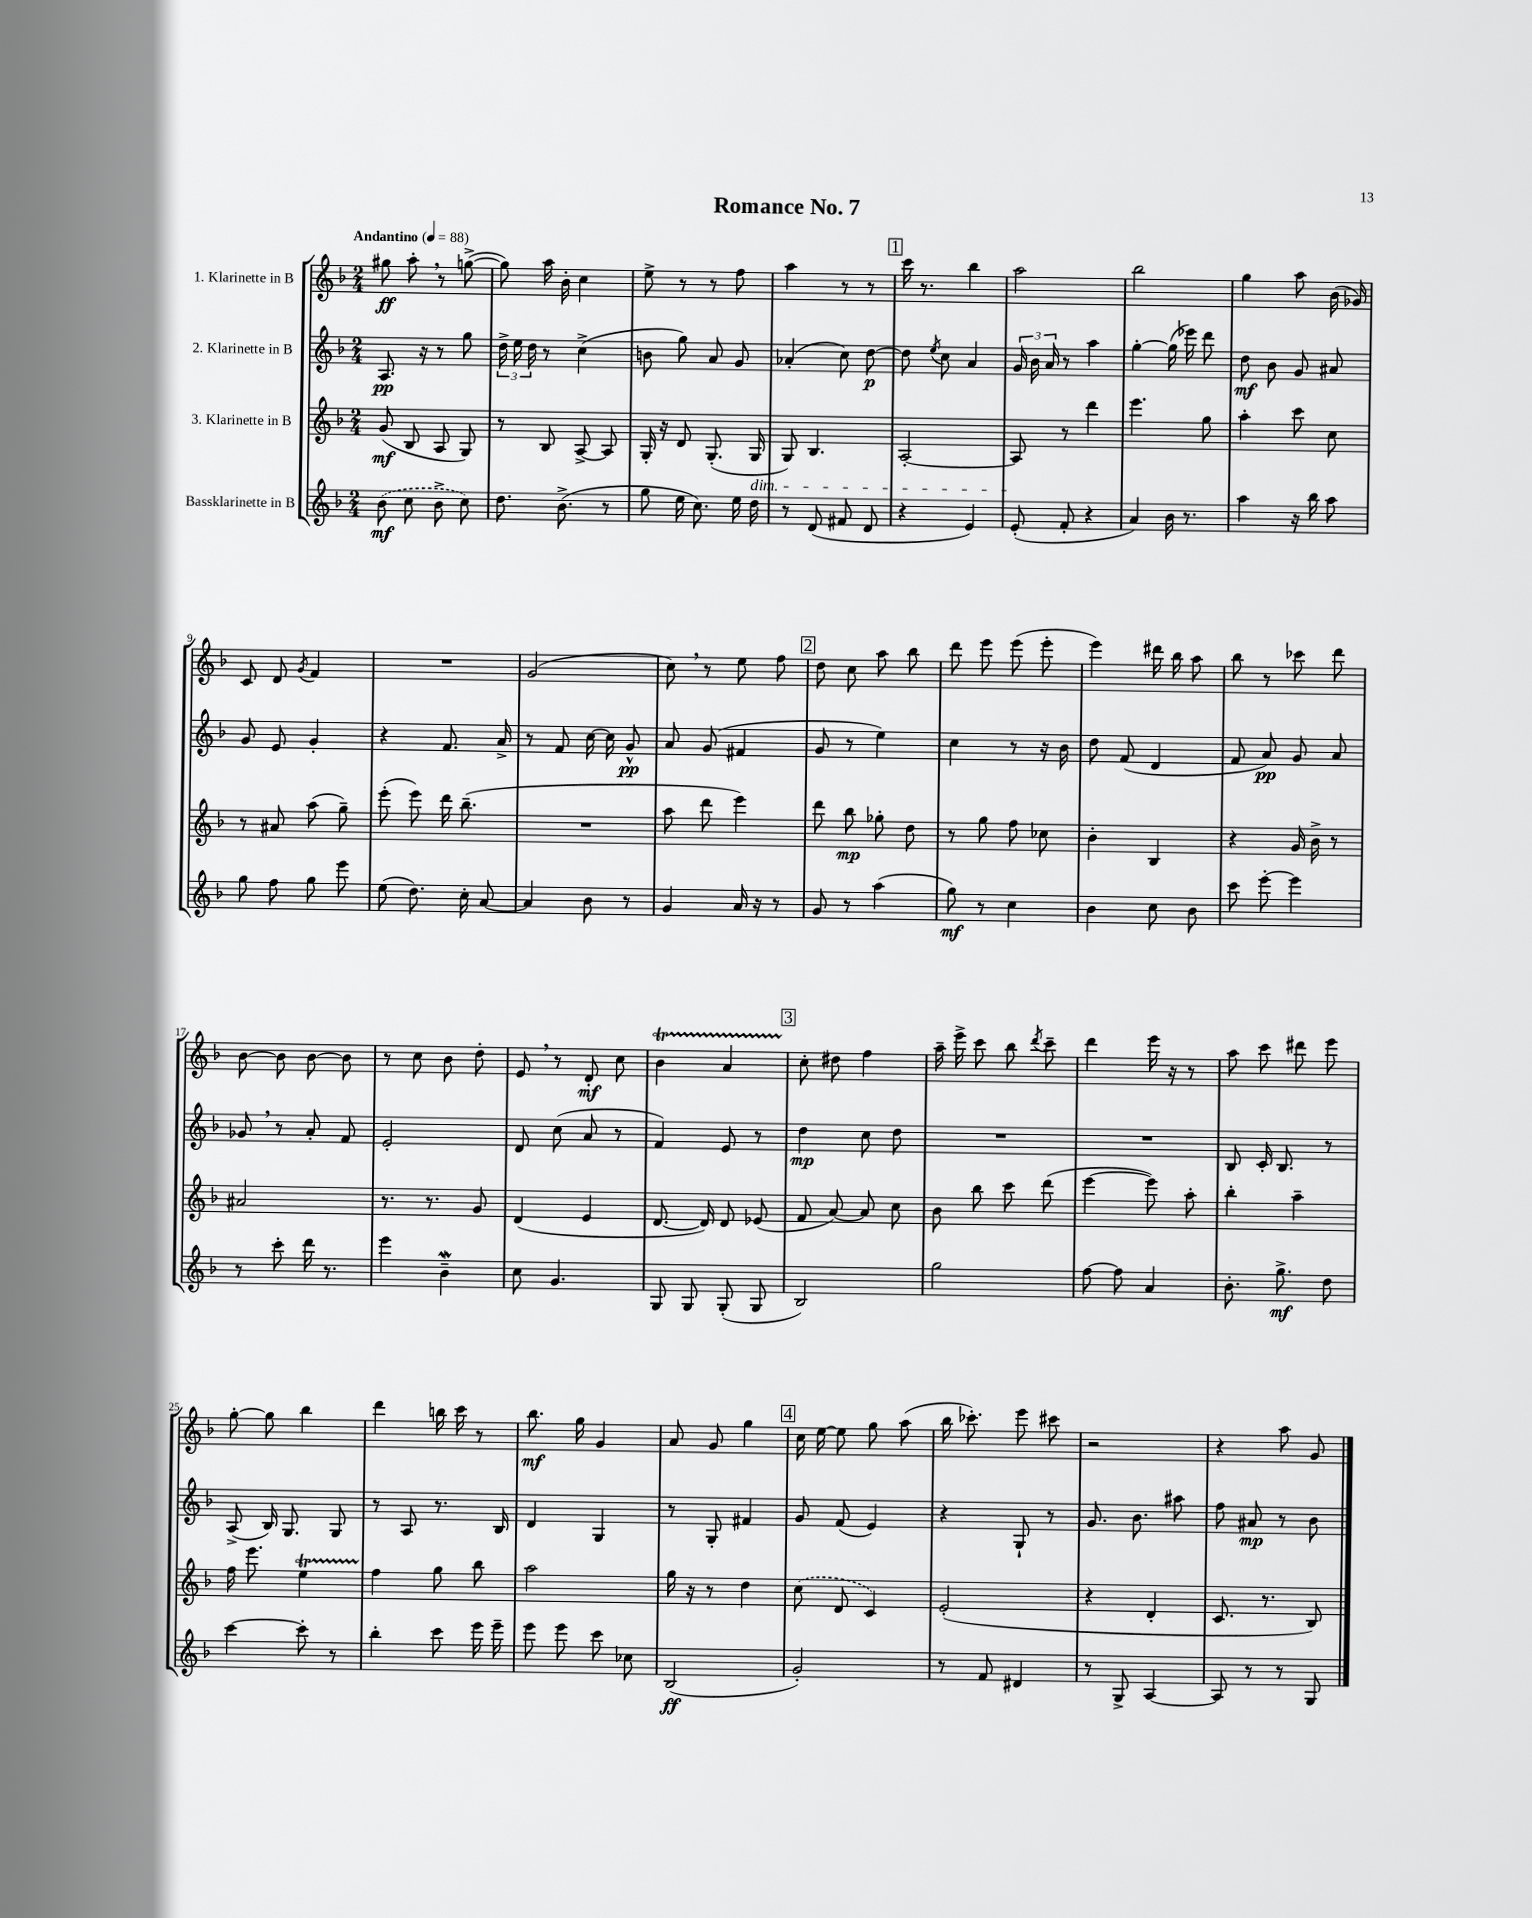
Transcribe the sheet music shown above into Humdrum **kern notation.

**kern	**dynam	**kern	**dynam	**kern	**dynam	**kern	**dynam
*part4	*part4	*part3	*part3	*part2	*part2	*part1	*part1
*staff4	*staff4	*staff3	*staff3	*staff2	*staff2	*staff1	*staff1
*I"Bassklarinette in B	*	*I"3. Klarinette in B	*	*I"2. Klarinette in B	*	*I"1. Klarinette in B	*
*clefG2	*	*clefG2	*	*clefG2	*	*clefG2	*
*k[b-]	*	*k[b-]	*	*k[b-]	*	*k[b-]	*
*M2/4	*	*M2/4	*	*M2/4	*	*M2/4	*
*MM88	*	*MM88	*	*MM88	*	*MM88	*
=1	=1	=1	=1	=1	=1	=1	=1
!	!	!	!	!	!	!LO:TX:a:B:t=Andantino	!
(8b-\	mf	(8g/	mf	8.A/	pp	8gg#X\	ff
8cc\	.	8B-/	.	.	.	8aa',\	.
.	.	.	.	16r	.	.	.
8b-^\	.	8A/	.	8r	.	8r	.
8cc\)	.	8G/)	.	8gg\	.	([8ggn^\	.
=2	=2	=2	=2	=2	=2	=2	=2
8.dd\	.	8r	.	24dd^\	.	8gg\])	.
.	.	.	.	24ee\	.	.	.
.	.	.	.	24dd\	.	.	.
.	.	8B-/	.	8r	.	16aa\	.
(8.b-^\	.	.	.	.	.	16b-'\	.
.	.	[8A^/	.	(4cc^\	.	4cc\	.
8r	.	8A/]	.	.	.	.	.
=3	=3	=3	=3	=3	=3	=3	=3
8gg\	.	16G'/	.	8bn\	.	8ee^\	.
.	.	16r	.	.	.	.	.
16ee\	.	8d/	.	8gg\)	.	8r	.
8.cc\)	.	.	.	.	.	.	.
.	.	(8.G'/	.	8a/	.	8r	.
16ee\	.	.	.	8g/	.	8ff\	.
!	!	!LO:TX:b:i:t=dim.	!	!	!	!	!
16dd\	.	16G/	.	.	.	.	.
=4	=4	=4	=4	=4	=4	=4	=4
8r	.	8G/)	.	(4a-X'/	.	4aa\	.
(8d/	.	4.B-/	.	.	.	.	.
8f#X/	.	.	.	8cc\)	.	8r	.
8d/	.	.	.	[8dd\	p	8r	.
!!LO:REH:place=s1:t=1
=5	=5	=5	=5	=5	=5	=5	=5
4r	.	[2A'/	.	8dd\]	.	16ccc\	.
.	.	.	.	.	.	8.r	.
.	.	.	.	8qee/	.	.	.
.	.	.	.	8cc\	.	.	.
4e/)	.	.	.	4a/	.	4bb-\	.
=6	=6	=6	=6	=6	=6	=6	=6
(8e'/	.	8A/]	.	24g/	.	2aa\	.
.	.	.	.	24b-\	.	.	.
.	.	.	.	24a/	.	.	.
8f'/	.	8r	.	8r	.	.	.
4r	.	4ddd\	.	4aa\	.	.	.
=7	=7	=7	=7	=7	=7	=7	=7
4a/)	.	4.eee\	.	[4gg'\	.	2bb-\	.
16b-\	.	.	.	(16gg\]	.	.	.
8.r	.	.	.	16eee-X\)	.	.	.
.	.	8gg\	.	8ddd\	.	.	.
=8	=8	=8	=8	=8	=8	=8	=8
4aa\	.	4aa'\	.	8dd\	mf	4gg\	.
.	.	.	.	8b-\	.	.	.
16r	.	8ccc\	.	8g/	.	8aa\	.
16bb-\	.	.	.	.	.	.	.
8aa\	.	8cc\	.	8a#X/	.	(16b-\	.
.	.	.	.	.	.	16g-X/)	.
!!LO:LB:g=z
=9	=9	=9	=9	=9	=9	=9	=9
8gg\	.	8r	.	8g/	.	8c/	.
8ff\	.	8a#X/	.	8e/	.	8d/	.
.	.	.	.	.	.	8qg/	.
8gg\	.	(8aa\	.	4g'/	.	4f/	.
8eee\	.	8gg~\)	.	.	.	.	.
=10	=10	=10	=10	=10	=10	=10	=10
(8ee\	.	(8eee'\	.	4r	.	2r	.
8.dd\)	.	8eee\)	.	.	.	.	.
.	.	16ddd\	.	8.f/	.	.	.
16cc'\	.	(8.bb-~\	.	.	.	.	.
[8a/	.	.	.	.	.	.	.
.	.	.	.	16a^/	.	.	.
=11	=11	=11	=11	=11	=11	=11	=11
4a/]	.	2r	.	8r	.	(2g/	.
.	.	.	.	8f/	.	.	.
8b-\	.	.	.	[16cc\	.	.	.
.	.	.	.	16cc\]	.	.	.
8r	.	.	.	8g^^/	pp	.	.
=12	=12	=12	=12	=12	=12	=12	=12
4g/	.	8aa\	.	8a/	.	8cc,\)	.
.	.	8ddd\	.	(8g/	.	8r	.
16a/	.	4eee\)	.	4f#X/	.	8ee\	.
16r	.	.	.	.	.	.	.
8r	.	.	.	.	.	8ff\	.
!!LO:REH:place=s1:t=2
=13	=13	=13	=13	=13	=13	=13	=13
8g/	.	8ddd\	.	8g/	.	8dd\	.
8r	.	8bb-\	mp	8r	.	8cc\	.
(4aa\	.	8gg-X'\	.	4ee\)	.	8aa\	.
.	.	8dd\	.	.	.	8bb-\	.
=14	=14	=14	=14	=14	=14	=14	=14
8gg\)	mf	8r	.	4cc\	.	8ddd\	.
8r	.	8gg\	.	.	.	8eee\	.
4cc\	.	8ff\	.	8r	.	(8eee\	.
.	.	8cc-X\	.	16r	.	8eee'\	.
.	.	.	.	16b-\	.	.	.
=15	=15	=15	=15	=15	=15	=15	=15
4b-\	.	4b-'\	.	8dd\	.	4eee\)	.
.	.	.	.	(8f/	.	.	.
8cc\	.	4B-/	.	4d/	.	16ddd#X\	.
.	.	.	.	.	.	16bb-\	.
8b-\	.	.	.	.	.	8aa\	.
=16	=16	=16	=16	=16	=16	=16	=16
8ccc\	.	4r	.	8f/	.	8bb-\	.
[8eee'\	.	.	.	8a/)	pp	8r	.
4eee\]	.	16g/	.	8g/	.	8ccc-X\	.
.	.	16b-^\	.	.	.	.	.
.	.	8r	.	8a/	.	8ddd\	.
!!LO:LB:g=z
=17	=17	=17	=17	=17	=17	=17	=17
8r	.	2a#X/	.	8g-X,/	.	[8b-\	.
8ccc'\	.	.	.	8r	.	8b-\]	.
16ddd\	.	.	.	8a'/	.	[8b-\	.
8.r	.	.	.	.	.	.	.
.	.	.	.	8f/	.	8b-\]	.
=18	=18	=18	=18	=18	=18	=18	=18
4eee\	.	8.r	.	2e'/	.	8r	.
.	.	.	.	.	.	8cc\	.
.	.	8.r	.	.	.	.	.
4b-w~\	.	.	.	.	.	8b-\	.
.	.	8g/	.	.	.	8dd'\	.
=19	=19	=19	=19	=19	=19	=19	=19
8cc\	.	(4d/	.	8d/	.	8e,/	.
4.g/	.	.	.	(8cc\	.	8r	.
.	.	4e/	.	8a/	.	8d'/	mf
.	.	.	.	8r	.	8cc\	.
=20	=20	=20	=20	=20	=20	=20	=20
8G/	.	[8.d/	.	4f/)	.	4b-T\	.
8G/	.	.	.	.	.	.	.
.	.	16d/])	.	.	.	.	.
(8G'/	.	8d/	.	8e/	.	4aTTT/	.
8G/	.	(8e-X/	.	8r	.	.	.
!!LO:REH:place=s1:t=3
=21	=21	=21	=21	=21	=21	=21	=21
2B-/)	.	8f/	.	4dd\	mp	8cc'\	.
.	.	[8a/)	.	.	.	8dd#X\	.
.	.	8a/]	.	8cc\	.	4ff\	.
.	.	8cc\	.	8dd\	.	.	.
=22	=22	=22	=22	=22	=22	=22	=22
2gg\	.	8b-\	.	2r	.	16aa~\	.
.	.	.	.	.	.	16eee^\	.
.	.	8bb-\	.	.	.	8ccc\	.
.	.	8ccc\	.	.	.	8bb-\	.
.	.	.	.	.	.	8qddd/	.
.	.	(8ddd\	.	.	.	8ccc~\	.
=23	=23	=23	=23	=23	=23	=23	=23
[8ff\	.	[4eee\	.	2r	.	4ddd\	.
8ff\]	.	.	.	.	.	.	.
4a/	.	8eee\])	.	.	.	16eee\	.
.	.	.	.	.	.	16r	.
.	.	8aa'\	.	.	.	8r	.
=24	=24	=24	=24	=24	=24	=24	=24
8.b-'\	.	4bb-'\	.	8B-/	.	8aa\	.
.	.	.	.	16c'/	.	8ccc\	.
8.gg^\	mf	.	.	8.B-/	.	.	.
.	.	4aa~\	.	.	.	8ddd#X\	.
8dd\	.	.	.	8r	.	8eee\	.
!!LO:LB:g=z
=25	=25	=25	=25	=25	=25	=25	=25
[4ccc\	.	16ff\	.	(8A^/	.	[8gg'\	.
.	.	8.eee\	.	.	.	.	.
.	.	.	.	16B-/)	.	8gg\]	.
.	.	.	.	8.G/	.	.	.
8ccc'\]	.	4eet\	.	.	.	4bb-\	.
8r	.	.	.	8G/	.	.	.
=26	=26	=26	=26	=26	=26	=26	=26
4bb-'\	.	4ff\	.	8r	.	4ddd\	.
.	.	.	.	8A/	.	.	.
8ccc\	.	8gg\	.	8.r	.	16bbn\	.
.	.	.	.	.	.	16ccc\	.
16eee\	.	8bb-\	.	.	.	8r	.
16eee~\	.	.	.	16B-/	.	.	.
=27	=27	=27	=27	=27	=27	=27	=27
8eee\	.	2aa\	.	4d/	.	8.bb-\	mf
8eee\	.	.	.	.	.	.	.
.	.	.	.	.	.	16gg\	.
8ccc\	.	.	.	4G/	.	4g/	.
8cc-X\	.	.	.	.	.	.	.
=28	=28	=28	=28	=28	=28	=28	=28
(2B-/	ff	16gg\	.	8r	.	8a/	.
.	.	16r	.	.	.	.	.
.	.	8r	.	8G'/	.	8g/	.
.	.	4dd\	.	4f#X/	.	4gg\	.
!!LO:REH:place=s1:t=4
=29	=29	=29	=29	=29	=29	=29	=29
2g'/)	.	(8cc\	.	8g/	.	16cc\	.
.	.	.	.	.	.	[16ee\	.
.	.	8d/	.	(8f/	.	8ee\]	.
.	.	4c/)	.	4e/)	.	8gg\	.
.	.	.	.	.	.	(8aa\	.
=30	=30	=30	=30	=30	=30	=30	=30
8r	.	(2e'/	.	4r	.	16bb-\	.
.	.	.	.	.	.	8.ccc-X'\)	.
8f/	.	.	.	.	.	.	.
4d#X/	.	.	.	8G`/	.	8eee\	.
.	.	.	.	8r	.	8ccc#X\	.
=31	=31	=31	=31	=31	=31	=31	=31
8r	.	4r	.	8.g/	.	2r	.
8G^/	.	.	.	.	.	.	.
.	.	.	.	8.b-\	.	.	.
[4A/	.	4d'/	.	.	.	.	.
.	.	.	.	8aa#X\	.	.	.
=32	=32	=32	=32	=32	=32	=32	=32
8A/]	.	8.c/	.	8ff\	.	4r	.
8r	.	.	.	8a#X/	mp	.	.
.	.	8.r	.	.	.	.	.
8r	.	.	.	8r	.	8aa\	.
8G/	.	8B-/)	.	8b-\	.	8g/	.
==	==	==	==	==	==	==	==
*-	*-	*-	*-	*-	*-	*-	*-
